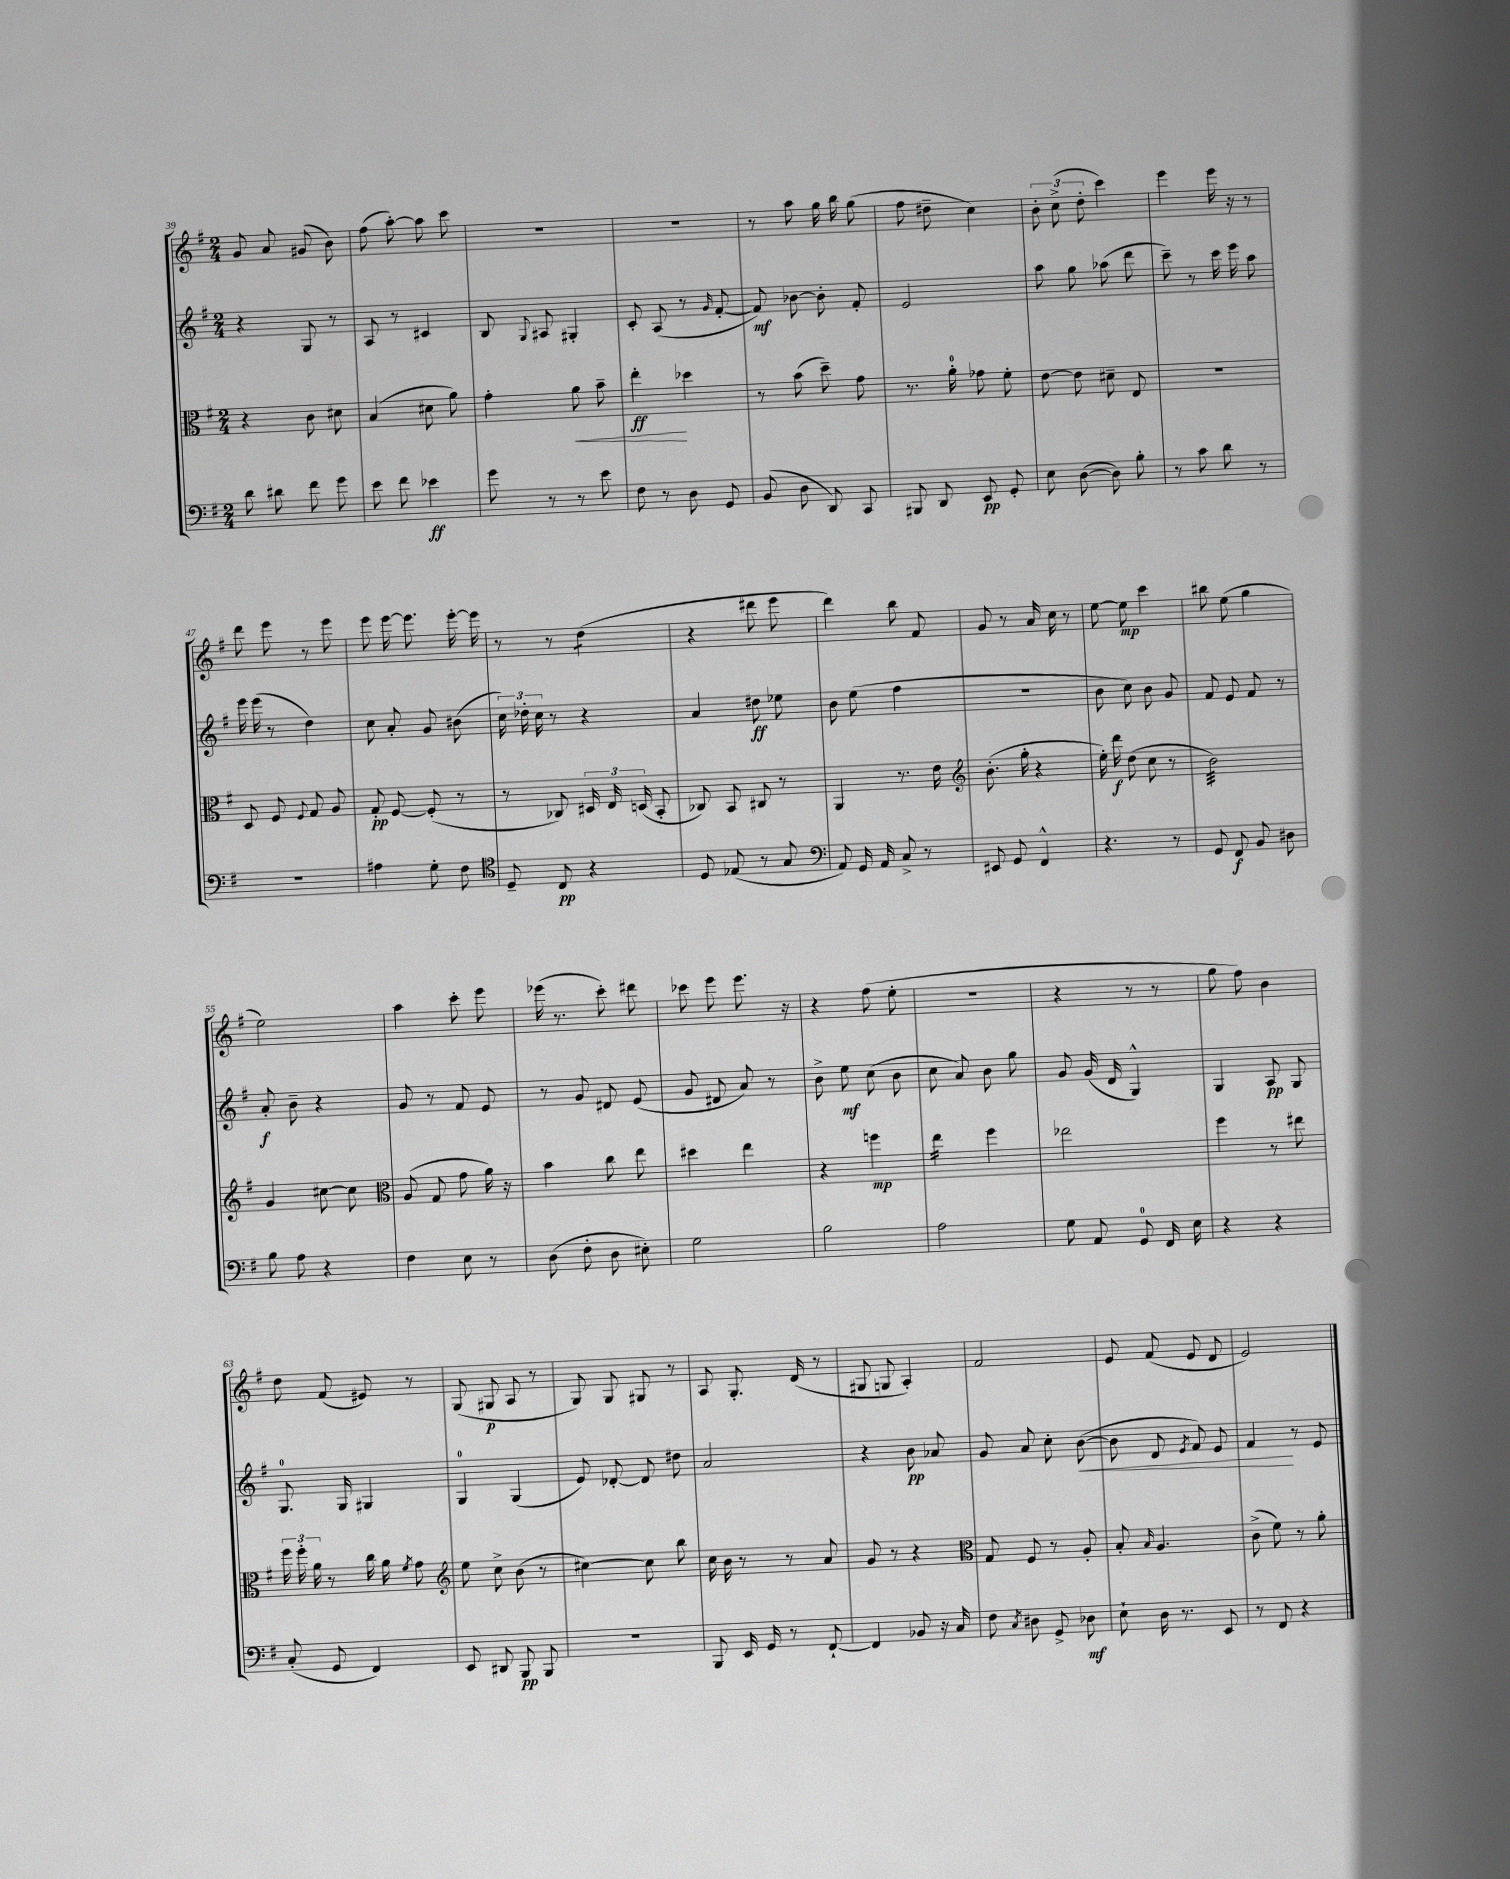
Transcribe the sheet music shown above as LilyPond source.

<<
\new StaffGroup <<
\new Staff = "s0" {
    \clef treble \key g \major \numericTimeSignature \time 2/4
    \autoBeamOff g'8 a'8 gis'8( b'8) |
    fis''8( a''8~-.) a''8 c'''8 |
    R2 |
    R2 |
    r8 a''8 g''16 b''16 g''8( |
    fis''8 dis''8-- c''4) |
    \tuplet 3/2 { b'8-. c''8->( d''8-. } c'''4) |
    e'''4 e'''16 r16 r8 |
    d'''8 e'''8 r8 e'''8 |
    e'''8 e'''16~ e'''8. e'''16~-. e'''16 |
    r8 r8 d''4:8( |
    r4 dis'''8 e'''8 |
    d'''4) b''8 fis'8 |
    g'8 r8 a'16 c''16 r8 |
    e''8~ e''8\mp c'''4 |
    bis''8 e''8( g''4 |
    e''2) |
    a''4 c'''8-. e'''8 |
    ees'''16( r8. c'''8-.) dis'''8 |
    ces'''8 e'''8 e'''8. r16 |
    r4 fis''8( e''8-. |
    r2 |
    r4 r8 r8 |
    g''8 fis''8) b'4 |
    d''8 fis'8( eis'8) r8 |
    g8( gis8\p a8 r8 |
    g8) g8 gis8 r8 |
    a8 g8.-. d'16( r8 |
    gis8 g8 a4-.) |
    fis'2 |
    e'8 fis'8( e'8 d'8 |
    e'2) \bar "|." |
}
\new Staff = "s1" {
    \clef treble \key g \major \numericTimeSignature \time 2/4
    \autoBeamOff r4 g8 r8 |
    a8 r8 cis'4 |
    b8 \appoggiatura { g8 } ais8 gis4-. |
    c'8-. a8( r8 \grace { g'16 } fis'8~-. |
    fis'8\mf) bes'8~ bes'8-. fis'8-. |
    e'2 |
    a''8 g''8 aes''8( d'''8 |
    c'''8--) r8 c'''16 e'''16 a''8 |
    e'''16 e'''16( r8 d''4) |
    c''8 a'8-. g'8 bis'8( |
    \tuplet 3/2 { c''16) des''16-. c''16 } r8 r4 |
    a'4 dis''8\ff ees''8 |
    b'8 e''8( fis''4 |
    r2 |
    b'8 c''8) b'8 g'8 |
    fis'8 e'8 fis'8 r8 |
    a'8-.\f b'8-- r4 |
    g'8 r8 fis'8 e'8 |
    r8 g'8 dis'8 e'8( |
    g'8 dis'8 a'8) r8 |
    b'8-> e''8\mf c''8( b'8 |
    c''8 a'8) b'8 g''8 |
    g'8 g'16( d'16 g4-^) |
    g4 a8\pp g8 |
    g8.-0 g16 gis4 |
    g4-0 g4( |
    e'8) des'8~-. des'8 dis''8 |
    a'2 |
    r4 b'8\pp aes'8 |
    g'8 a'8 c''8-. b'8~\<( |
    b'8 d'8 \acciaccatura { e'8 } fis'8) e'8 |
    fis'4\! r8 e'8 \bar "|." |
}
\new Staff = "s2" {
    \clef alto \key g \major \numericTimeSignature \time 2/4
    \autoBeamOff r4 c'8 dis'8 |
    b4( dis'8 a'8) |
    g'4-. a'8\< b'8-- |
    e''4-.\ff\! des''4 |
    r8 b'8( d''8--) g'8 |
    r8. a'16-0-. ges'8 fis'8-. |
    e'8~ e'8 dis'8-- e8 |
    R2 |
    d8 fis8 \appoggiatura { fis8 } g8 a8 |
    g8-.\pp fis8~ fis8-.( r8 |
    r8 ces8) \tuplet 3/2 { dis16 e16 d16( } b,8-. |
    ces8) b,8 cis8 r8 |
    a,4 r8. e'16 |
    \clef treble b'8.-.( g''16-. r4 |
    e''16-.) d'''16\f d''8( c''8 r8 |
    b'2:32) |
    g'4 cis''8~ cis''8 |
    \clef alto a8( g8 g'8 a'16) r16 |
    b'4 c''8 e''8 |
    dis''4 e''4 |
    r4 f''4\mp |
    e''4:16 fis''4 |
    ees''2 |
    fis''4 r8 eis''8 |
    \tuplet 3/2 { fis''16 fis''16-. a'16 } r8 c''16 a'16 \acciaccatura { fis'8 } g'8 |
    \clef treble e''8 c''8-> b'8( r8 |
    cis''4~) cis''8 b''8 |
    c''16 b'16 r8 r8 a'8 |
    g'8 r8 r4 |
    \clef alto g8 fis8 r8 a8-. |
    b8-. \grace { b16 } a4. |
    c'8->( fis'8) r8 a'8-. \bar "|." |
}
\new Staff = "s3" {
    \clef bass \key g \major \numericTimeSignature \time 2/4
    \autoBeamOff d'8 dis'8 fis'8 g'8 |
    e'8 fis'8 ees'4\ff |
    g'8 r8 r8 e'8 |
    fis8 r8 d8 g,8 |
    b,8( d8 d,8) c,8 |
    bis,,8 d,8 e,8\pp g,8-. |
    e8 d8~( d8) b8-. |
    r8 c'8 d'8 r8 |
    R2 |
    ais4 g8-. fis8 |
    \clef tenor d8-- c8\pp r4 |
    d8 ees8( r8 g8 |
    \clef bass a,8) g,16 a,16 c8-> r8 |
    eis,8 g,8 fis,4-^ |
    r4. r8 |
    g,8 fis,8\f b,8 dis8 |
    b8 a8 r4 |
    fis4 e8 r8 |
    d8( fis8-. d8 eis8-.) |
    g2 |
    b2 |
    a2 |
    g8 a,8 g,8-0 fis,16 e16 |
    r4 r4 |
    c8-.( g,8 fis,4) |
    e,8 dis,8 b,,8\pp b,,8 |
    r2 |
    b,,8 e,16 g,16 r8 fis,8~-! |
    fis,4 bes,8 r16 c16 |
    fis8 \acciaccatura { c8 } dis8 g,8-> des8\mf |
    e8-! d16 r8. e,8 |
    r8 fis,8 r4 \bar "|." |
}
>>
>>
\layout { \context { \Score currentBarNumber = #39 } }
